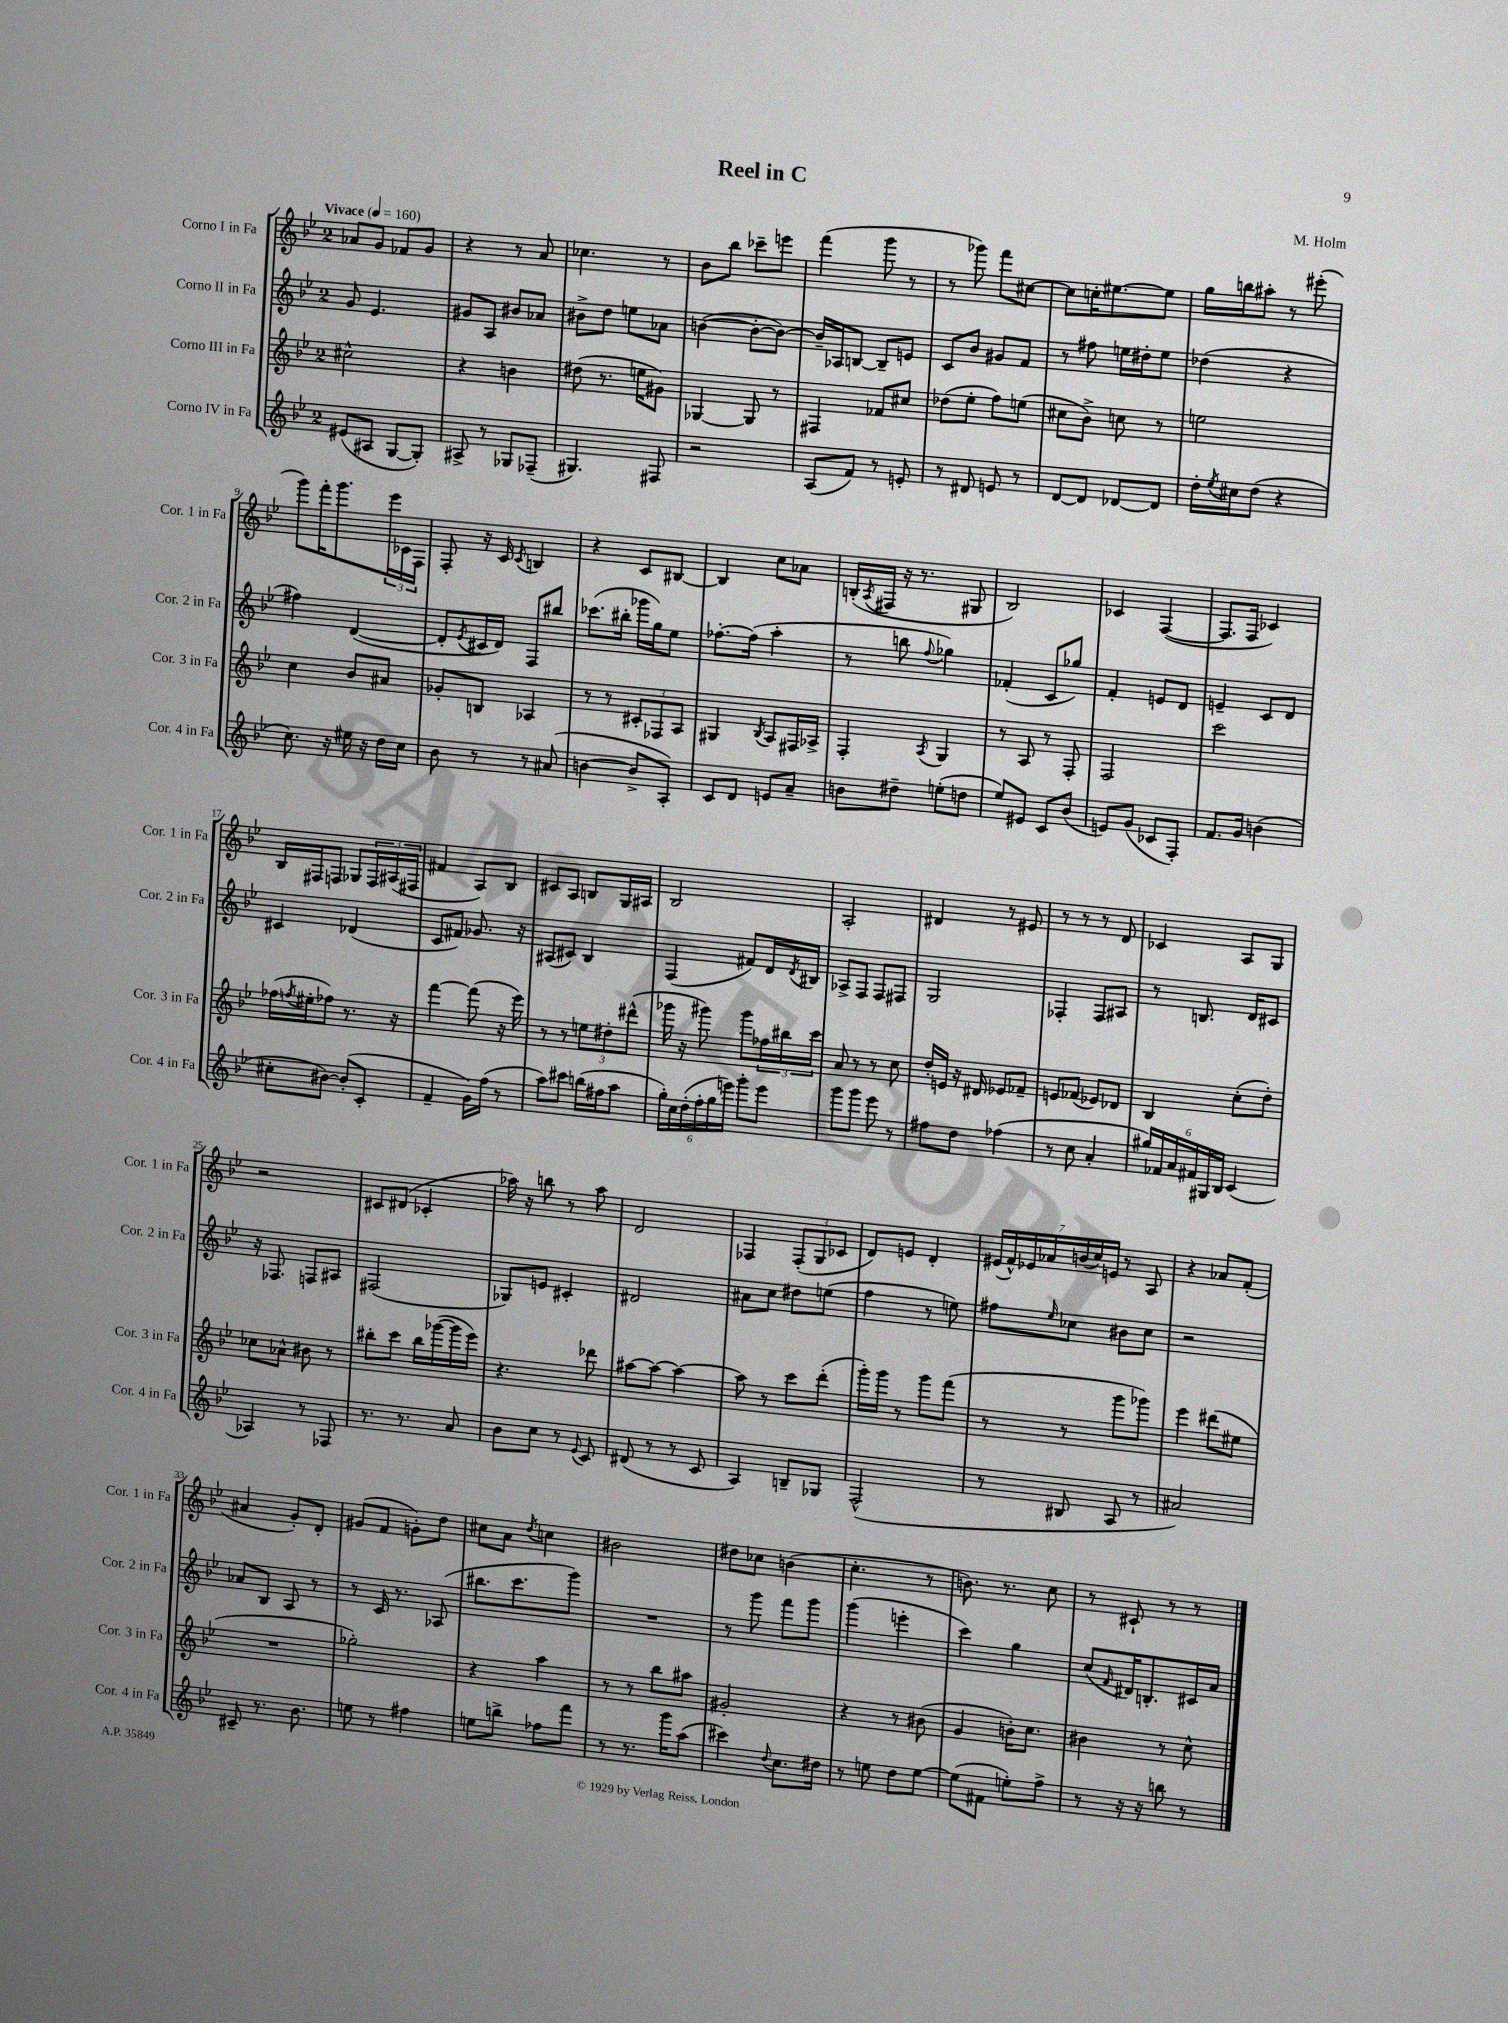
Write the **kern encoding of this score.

**kern	**kern	**kern	**kern
*part4	*part3	*part2	*part1
*staff4	*staff3	*staff2	*staff1
*I"Corno IV in Fa	*I"Corno III in Fa	*I"Corno II in Fa	*I"Corno I in Fa
*I'Cor. 4 in Fa	*I'Cor. 3 in Fa	*I'Cor. 2 in Fa	*I'Cor. 1 in Fa
*clefG2	*clefG2	*clefG2	*clefG2
*k[b-e-]	*k[b-e-]	*k[b-e-]	*k[b-e-]
*M2/4	*M2/4	*M2/4	*M2/4
*MM160	*MM160	*MM160	*MM160
=1	=1	=1	=1
!	!	!	!LO:TX:a:B:t=Vivace
(8e#X/L	2cc#X^^\	8g/	8a-X/L
8A#X/J	.	4.e-/	8g/J
[8G/L	.	.	8f-X/L
8G'/J])	.	.	8g/J
=2	=2	=2	=2
8A#X^/	4r	8g#X/L	4r
8r	.	8A/J	.
8G-X/L	4bn\	8b#X/L	8r
(8F-X~/J	.	8a-X/J	8a/
=3	=3	=3	=3
4.G#X/)	(8dd#X\	8b#X^\L	4.cc-X\
.	8.r	8dd\J	.
.	.	8een\L	.
.	16een\KL	.	.
8F#X/	8g#X\J)	8a-X\J	8r
=4	=4	=4	=4
2r	[4G-X/	([4bn\	8b-\L
.	.	.	8bb-\J
.	8G-/]	8b'\L_	8ccc-X~\L
.	8r	8b\J_)	8eeen\J
=5	=5	=5	=5
(8A/L	4F#X/	16b~/LL]	(4fff\
.	.	16A-X/J	.
8f/J)	.	[8Bn/J	.
8r	8f-X/L	8B~/L]	8ggg\
8en'/	8cc#X/J	8en/J	8r
=6	=6	=6	=6
8r	(8dd-X\L	8c/L	8r
8d#X/	8ee-'\J	8b-/J	8ggg-X\)
8en/	8ff\L)	8g#X/L	8fff\L
8r	(8een\J	8f/J	[8cc#X\J
=7	=7	=7	=7
[8d/L	8cc#X\L	8r	8cc#\L]
8d/J]	8b-^\J)	8ff#X\	16ccn'\K
.	.	.	[8.ee#X\
[8d-X/L	8ccn\	16een\LL	.
.	.	16dd#X'\J	.
8d-/J]	8r	8ee\J	8ee#\J]
=8	=8	=8	=8
16dd'\LL	2een\	(4dd-X\	16gg\LL
8qee-/	.	.	.
16cc#X\J	.	.	16bbn\J
(8dd\J	.	.	8aa#X'\J
4r	.	4r	8r
.	.	.	(8eee#X'\
!!LO:LB:g=z
=9	=9	=9	=9
8.cc\)	4cc\	4ff#X\)	8ggg\L)
.	.	.	16fff'\K
16r	.	.	8.ggg\
16ee#X\	8b-/L	([4d/	.
16r	.	.	.
16dd\LL	8a#X/J	.	24eee-\L
.	.	.	24c-X\
16cc\JJ	.	.	.
.	.	.	24F\JJ
=10	=10	=10	=10
8b-\	8g-X'/L	8d'/L]	8F'/
.	.	8qe-/	.
8r	8Bn/J	16c#X/L	16r
.	.	16d/JJ)	16c/
.	.	.	8qc/
8r	4A-X/	8F/L	4Bn/
(8a#X/	.	8bb#X/J	.
=11	=11	=11	=11
[4bn\	8r	(8.ccc-X\L	4r
.	8r	.	.
.	.	16bb#X'\Jk	.
8b^/L]	12c#X'/L	16ggg-X\LL	8c/L
.	.	16gg\J)	.
.	12F-X/	.	.
8A'/J)	.	8ee-\J	[8B#X/J
.	12A/J	.	.
=12	=12	=12	=12
8c/L	4G#X/	[8.ff-X'\L	4B#/]
8d/J	.	.	.
.	.	(16ff-\Jk]	.
.	8qB-/	.	.
8en/L	8A/L	4aa'\	8cc\L
8a~/J	16F#X/L	.	8a-X\J
.	16A-X^/JJ	.	.
=13	=13	=13	=13
8bn\L	4F'/	8r	(16Bn'/LL
.	.	.	8qA/
.	.	.	16F#X/JJ
8dd#X~\J	.	8bbn\	16r
.	.	.	8.r
.	8qA/	8qqff/	.
(8een'\L	4G/	4gg-X\)	.
8ddn\J	.	.	8G#X/
=14	=14	=14	=14
8ee-/L)	8r	(4f-X'/	2B-/)
8e#X/J	8A/	.	.
8c/L	8r	8c/L	.
(8b-/J	8F'/	8gg-X/J)	.
=15	=15	=15	=15
8en/L)	2F/	4f'/	4c-X/
(8g/J	.	.	.
8c-X/L	.	8en/L	([4F/
8F'/J)	.	8d/J	.
=16	=16	=16	=16
8.f/L	2ccc\	4en~/	8.F/L]
16g/Jk	.	.	16F/Jk
(4bn\	.	8c/L	4c-X/)
.	.	8d/J	.
!!LO:LB:g=z
=17	=17	=17	=17
8cc#X'\L	(16ff-X\LL	4c#X/	16B-/LL
.	8qffn/	.	.
.	16ee#X'\J	.	16F#X/J
[8b#X\J)	8ff-X\J)	.	8Fn/J
(8b#'/L]	8.r	(4d-X/	8G-X/L
8c'/J	.	.	24F/L
.	.	.	(24A#X/
.	16r	.	.
.	.	.	24F#X/JJ
=18	=18	=18	=18
4f~/	[4fff\	8c/L	4f#X/
.	.	8f#X/J)	.
16g\LL)	(8fff\]	8.g-X/	8A/L)
(16ff\JJ	.	.	.
8r	16r	.	8B-/J
.	16eee-\)	16r	.
=19	=19	=19	=19
8aa\L)	8r	(8A#X/L	8c#X/L
8ccc#X\J	8r	8c#X/J)	8A/J
(16bbn\LL	12een\L	4B-/	8Bn/L
16ff#X\J	.	.	.
.	12dd#X'\	.	.
8aa\J	.	.	16G/L
.	(12ddd#X^^\J	.	.
.	.	.	16A#X/JJ
=20	=20	=20	=20
24gg'\LL)	16ggg-X\	(4F/	2B-/
24cc\	.	.	.
.	16r	.	.
(24dd'\	.	.	.
24ff'\	8ggg#X\)	.	.
24gg\	.	.	.
24eeen\JJ)	.	.	.
8ggg'\L	8ggg#\L	8f#X/L)	.
8eee\J	24ff-X\L	16d/L	.
.	24bb#X\	.	.
.	.	8qd/	.
.	.	16B#X/JJ	.
.	24ccc\JJ	.	.
=21	=21	=21	=21
8ggg\L	8a/	8A-X^/L	2A'/
8ggg\J	8r	8F/J	.
8eee-\	8r	8F/L	.
8r	8cc\	8F#X/J	.
=22	=22	=22	=22
8ff#X\L	16dd'/LL	2G/	4d#X/
.	16en/JJ	.	.
8dd\J	16r	.	.
.	16d#X/	.	.
(4ff-X\	8e-X/L	.	8r
.	8f-X~/J	.	8e#X/
=23	=23	=23	=23
8r	8en/L	4F-X'/	8r
8cc\	(8f-X/J	.	8r
4a'/	8e-X/L)	8F-/L	8r
.	8d-X/J	8A#X/J	8d/
=24	=24	=24	=24
24gg#X/LL)	4B-/	8r	4c-X/
24f-X/	.	.	.
24a/	.	.	.
24f#X/	.	8.Bn/	.
24G#X/	.	.	.
24B-/JJ	.	.	.
(4c/	(8cc'\L	.	8A/L
.	.	16d/KL	.
.	8dd'\J)	8c#X/J	8G/J
!!LO:LB:g=z
=25	=25	=25	=25
4A-X/)	8cc-X\L	16r	2r
.	.	8.F-X/	.
.	8a-X^^\J	.	.
8r	8b#X\	8Fn/L	.
8F-X/	8r	8A#X/J	.
=26	=26	=26	=26
8.r	8bb#X'\L	(2F#X/	8c#X/L
.	8ccc\J	.	(8d#X/J
8.r	.	.	.
.	16bb#\LL	.	4c-X'/
.	([16ggg-X\	.	.
8a/	16ggg-\]	.	.
.	16eee-\JJ)	.	.
=27	=27	=27	=27
8b-\L	4.r	8G-X/L)	16aa-X\)
.	.	.	16r
8cc\J	.	8en/J	8bbn\
8r	.	4c#X'/	8r
8qqe-/	.	.	.
8c/	8ddd-X\	.	8aa-\
=28	=28	=28	=28
(8d#X/	[8aa#X\L	2d#X/	2d/
8r	8aa#\J_	.	.
8r	4aa#\_	.	.
8c/	.	.	.
=29	=29	=29	=29
4A/)	8aa#\]	8a#X\L	4F-X/
.	8r	8cc\J	.
8Bn~/L	8ccc\L	8dd#X\L	(12F-'/L
.	.	.	12G/
8G-X/J	(8ddd'\J	(8een\J	.
.	.	.	12c-X/J
=30	=30	=30	=30
(2F^^/	16ggg'\LL)	4ff\	8d/L)
.	16ggg\JJ	.	.
.	8r	.	8en/J
.	8ggg\L	8r	4d'/
.	(8fff\J	8een\)	.
=31	=31	=31	=31
8r	8r	8ff#X\L	(28e#X/LL
.	.	.	28f^^/)
.	.	.	28e-X/
.	.	.	28a-X/
.	.	16qqee-/	.
8B#X/	8r	8cc-X\J	.
.	.	.	(28bn/
.	.	.	28cc/)
.	.	.	28en/JJ
8A/	8ggg\L	8b#X\L	8r
8r	8ggg-X\J)	8cc-\J	8A/
=32	=32	=32	=32
2a#X/)	4eee-\	2r	4r
.	(8ddd#X\L	.	8a-X/L
.	8ee#X\J	.	(8f'/J
!!LO:LB:g=z
=33	=33	=33	=33
8c#X~/	2r	8a-X/L	4a#X/
8.r	.	8B-/J	.
.	.	8A/	8g'/L)
8.b-\	.	.	.
.	.	8r	8d'/J
=34	=34	=34	=34
8een\	2gg-X'\)	8r	(8g#X/L
8r	.	16c/	8f/J
.	.	8.r	.
4ff#X\	.	.	8gn'\L)
.	.	(8A-X/	8dd\J
=35	=35	=35	=35
8een\L	4r	8.bb#X\L	8cc#X\L
8bbn^\J	.	.	8a\J
.	.	8.ccc\	.
.	.	.	8qdd/
8ff-X\L	4aa\	.	4ccn\
8fff\J	.	8ggg\J)	.
=36	=36	=36	=36
8r	8r	2r	2b#X\
8.r	8r	.	.
.	8bb-\L	.	.
16ggg\KL	.	.	.
(8aa\J	8aa#X\J	.	.
=37	=37	=37	=37
4ccc#X\)	2g#X'/	8r	8dd#X\L
.	.	8ggg\	8cc-X\J
8qqdd/	.	.	.
8.cc\L	.	8fff\L	(4bn\
.	.	8ggg\J	.
16dd#X\Jk	.	.	.
=38	=38	=38	=38
8r	4r	(4ggg\	4.cc'\
8een\	.	.	.
8dd\L	8r	4eeen'\	.
[8ee\J	(8b#X\	.	8r
=39	=39	=39	=39
(8ee\L]	4g/	4ccc\)	8.bn\)
8f#X\J	.	.	.
.	.	.	8.r
8een'\L)	16bn'\KL)	4gg\	.
.	8.cc\J	.	.
8ff^\J	.	.	8cc\
=40	=40	=40	=40
8r	4b#X\	(8cc/L	8r
.	.	16qqf/	.
16r	.	16d#X/K)	8c#X`/
16r	.	8.Bn'/	.
8bbn\	8r	.	8r
8r	8cc^^\	16c#X/L	8r
.	.	16a/JJ	.
==	==	==	==
*-	*-	*-	*-
